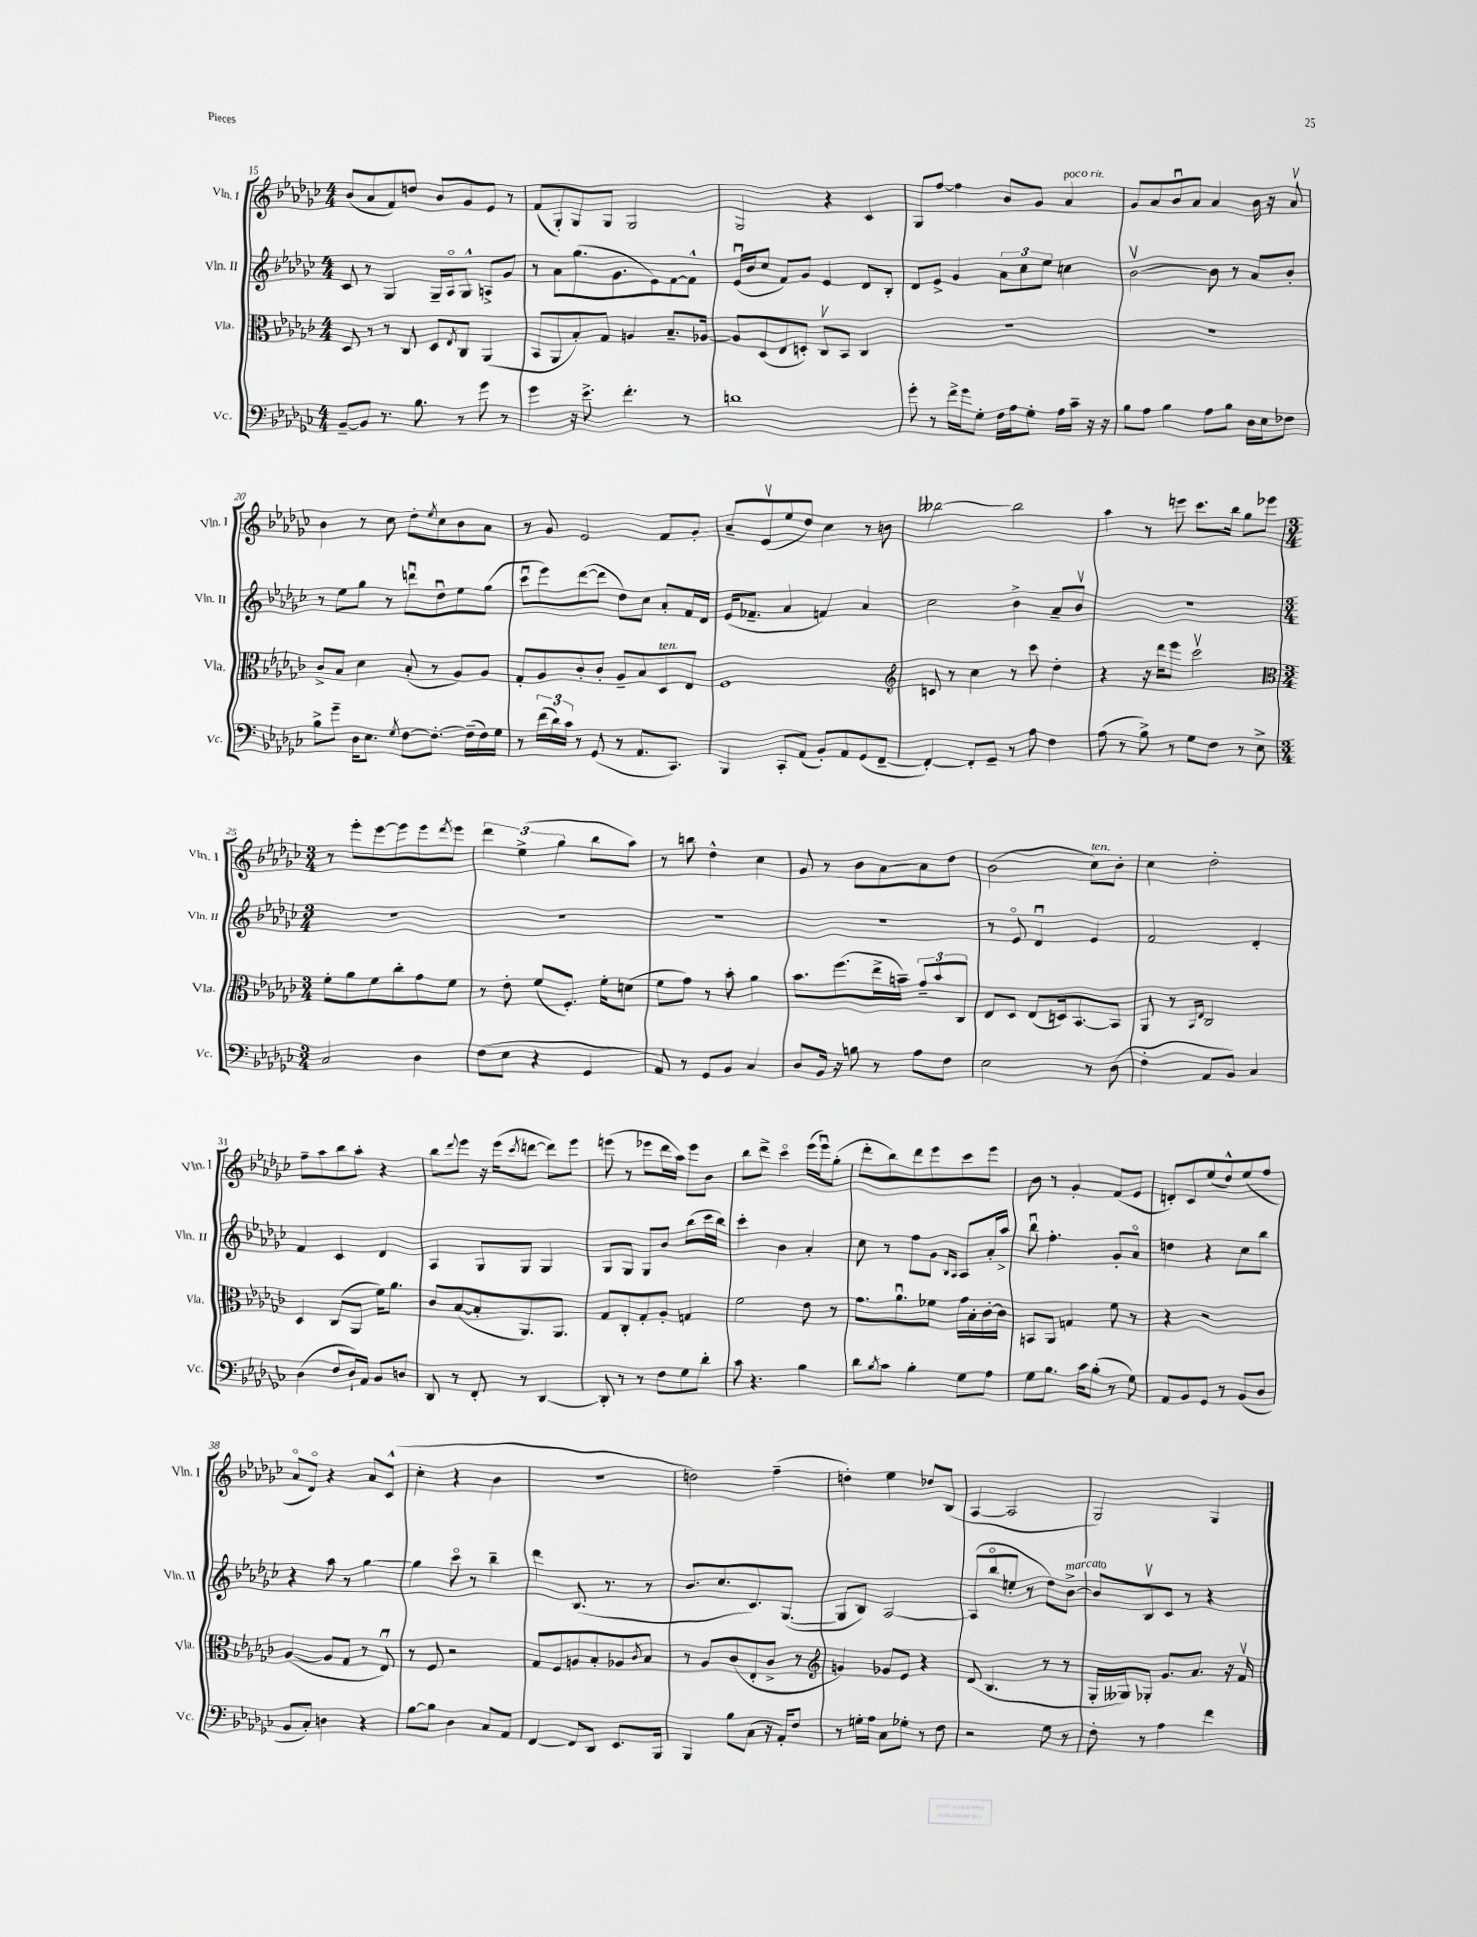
<<
\new StaffGroup <<
\new Staff = "s0" \with { instrumentName = "Vln. I" shortInstrumentName = "Vln. I" } {
    \clef treble \key ges \major \numericTimeSignature \time 4/4
    bes'8( aes'8 f'8) d''8 bes'8 ges'8 ees'8 r8 |
    f'8( ges8-.) ges8 ges8 ges2 |
    ges2 r4 ces'4 |
    ges8 f''8~ f''4 bes'8 ges'8 aes'4^\markup { \italic "poco rit." } |
    ges'8 aes'8 bes'8\downbow aes'8 aes'4 bes'16 r16 aes'8\upbow |
    bes'4 r8 ces''8 des''8-. \acciaccatura { ees''8 } ces''8 bes'8 aes'8 |
    r8 ges'8 ees'2 f'8 ges'8-. |
    aes'8-- ees'8\upbow( ees''8 des''8) ces''4 r8 b'8 |
    beses''2~ beses''2 |
    aes''4 r8 e'''8 ces'''8. bes''16 ges''8 ees'''8 |
    \numericTimeSignature \time 3/4 r8 ees'''8-. ees'''8~ ees'''8 ees'''8 \acciaccatura { des'''8 } ees'''8 |
    \tuplet 3/2 { des'''4 ees''4->( ges''4 } bes''8 aes''8) |
    r8 b''8 des''4-^ ces''4 |
    ges'8 r8 bes'8 aes'8~ aes'8 des''8 |
    bes'2( ces''8^\markup { \italic "ten." }) bes'8-. |
    ces''4 des''2-. |
    f''8-- aes''8 bes''8 aes''8-. r4 |
    bes''8 \appoggiatura { des'''8 } ees'''8 r16 ees'''16( \acciaccatura { ces'''8 } d'''8~ d'''8) ees'''8 |
    e'''8( r8 ees'''8 des'''16 aes''16) ees'''8 bes'8 |
    bes''8 des'''8-> ces'''4\flageolet ees'''16( ees'''16\downbow) ges''8-.( |
    des'''8-. bes''8) des'''8 ees'''8 ces'''8 ees'''8 |
    bes'8 r8 ges'4-. f'8( ees'8 |
    d'8-.) ces'8 ees''8( des''8-^) ees''8( f''8 |
    aes'8\flageolet des'8\flageolet) r4 aes'8 ces'8-^( |
    ces''4-. r4 bes'4 |
    R2. |
    d''2) f''4--( |
    d''4-.) ees''4 des''8 bes8( |
    aes4~ aes2 |
    ges2) ges4 \bar "|." |
}
\new Staff = "s1" \with { instrumentName = "Vln. II" shortInstrumentName = "Vln. II" } {
    \clef treble \key ges \major \numericTimeSignature \time 4/4
    ces'8 r8 ges4 ges16-- aes16\flageolet ges8-^ a8-> ges'8 |
    r8 aes'8 ges''8.( ges'8. ees'8) f'8~ f'8-^ |
    ees'16\downbow( bes'16 ces''8 f'8) ges'8 ees'4 des'8 bes8-. |
    des'8 ees'8-> ges'4 \tuplet 3/2 { aes'8 ces''8 ees''8 } c''4 |
    bes'2~\upbow bes'8 r8 aes'8 bes'8-. |
    r8 ees''8 ges''8 r8 d'''8\downbow des''8\downbow ees''8 ges''8( |
    ces'''8\downbow ees'''8) des'''8~( des'''8 des''8) ces''8 aes'8-. f'16 des'16 |
    ees'16( fes'8.-- aes'4 f'4) aes'4 |
    ces''2 bes'4-> aes'8-- bes'8\upbow |
    R1 |
    \numericTimeSignature \time 3/4 R2. |
    R2. |
    R2. |
    R2. |
    r8 ees'8\flageolet des'4\downbow ees'4 |
    f'2 des'4-. |
    f'4 ces'4 des'4 |
    aes4 ges8 ges8 ges4 |
    ges8 ges8 ges8 bes'8 bes''8( ces'''16 bes''16) |
    ces'''4-. bes'4 aes'4-. |
    ces''8 r8 f''8 ges'8 \grace { bes16 aes16 } aes8 aes'16-. aes''16-> |
    bes''8\downbow f''4.-. ges'8-. aes'8\flageolet |
    d''4 r4 ces''8 bes''8 |
    r4 aes''8 r8 ges''4~ |
    ges''4 ces'''8\flageolet r8 bes''4-- |
    des'''4 bes8.( r8. r8 |
    bes'8. ces''8. ces'8.) ges8.~( |
    ges8 bes8) aes2~ |
    aes8( bes''8\flageolet e''8-. r8 des''8) bes'8~->^\markup { \italic "marcato" } |
    bes'8 bes8\upbow ces'8 r8 r4 \bar "|." |
}
\new Staff = "s2" \with { instrumentName = "Vla." shortInstrumentName = "Vla." } {
    \clef alto \key ges \major \numericTimeSignature \time 4/4
    des8 r8 r8 ces8 des8 \acciaccatura { ees8 } ces8 aes,4( |
    bes,8 aes,8 bes8-.) ges8 a4 bes8.-- aes16~ |
    aes8 des8( ees8 d8-.) ces8\upbow bes,8 ces4 |
    R1 |
    R1 |
    ces'8-> bes8 des'4 bes8-.( r8 aes8) aes8 |
    ges8-. aes8 ces'8-. ces'8-. aes8-- bes8 des8^\markup { \italic "ten." } ees8 |
    f1 |
    \clef treble c'8 r8 ces''4 r8 ces'''8 des''4-. |
    r4 r16 des'''16 ees'''8 ces'''2\upbow |
    \numericTimeSignature \time 3/4 \clef alto f'8-. aes'8 f'8 ces''8-. ges'8 f'8 |
    r8 ees'8-. f'8( f8.-.) f'16-. d'8( |
    f'8 ges'8) r8 bes'8-. aes'4 |
    bes'8. f''8.( ees''16-> b'16--) \tuplet 3/2 { ges'8-- b'8 ces8 } |
    ees8 des8 ees8( d16) bes,8.~ bes,8 |
    aes,8 r8 \grace { bes,16 ees16 } ces2 |
    des4 ces8( aes,8 f'16) aes'8. |
    ces'8 bes8~( bes8-. aes,8.) aes,8. |
    ges8 ces8-. ges8-. aes8-. g4 |
    f'2 ees'8 r8 |
    ges'8. aes'8.\downbow fes'8 ges'16 bes16-. ces'16~-. ces'16 |
    b,8 aes,8 g4 f'8 r8 |
    r4 r2 |
    aes4~( aes8 ges8 r8 ees8\downbow) |
    r8 f8 r2 |
    ges8 f8 a8 bes8-. aes8 \acciaccatura { ces'8 } bes8 |
    r8 aes8 ces'8( ees8-. ces'8-> r8 |
    \clef treble g'4) ges'8 ees'8 r4 |
    des'8( bes4. r8 r8 |
    ges16-. geses16) ges8-. ges'8. aes'8. r16 f'16\upbow \bar "|." |
}
\new Staff = "s3" \with { instrumentName = "Vc." shortInstrumentName = "Vc." } {
    \clef bass \key ges \major \numericTimeSignature \time 4/4
    bes,8~-- bes,8 r8. bes8. r8 ges'8 r8 |
    ges'4 r16 ees'8.-> f'4.-. r8 |
    d'1 |
    ges'8-. r8 f'16-> ges'16 ges8-. f16 aes16 ges8-. aes16 ces'16-- r16 r16 |
    bes8 aes8 bes4 aes8 bes8 des16 ees16 fes8 |
    bes8-> ges'8-- des16 ees8. \acciaccatura { ges8 } f8~ f8.~-. f16--( f16) ges16 |
    r8 \tuplet 3/2 { f'16( des'16) ces'16 } r8 ges,8( r8 aes,8. ces,8.) |
    bes,,4 ces,8-. aes,8( bes,8-.) aes,8 ges,8( f,8~-- |
    f,4~-.) f,8-. ges,8-- r8 aes8 f4 |
    aes8( r8 bes8->) r8 ges8 f8 r8 ees8-> |
    \numericTimeSignature \time 3/4 ces2 des4 |
    f8( ees8 r4 ges,4 |
    aes,8) r8 ges,8 bes,8 ces4 |
    des8 bes,16 r16 b8 r8 aes8 f8 |
    ees2 r8 des8( |
    f4-. aes,8 bes,8) ces4 |
    des4( f8 des16-!) aes,16 bes,8 d8 |
    des,8 r8 f,8-. r8 des,4~ |
    des,8-. r8 r8 f8 ges8 des'8-. |
    ces'8 r4. bes4 |
    des'8 \acciaccatura { bes8 } ces'8 bes4-. ges8 aes8 |
    ges8 bes8. ces'16 bes8-.( r8 ges8) |
    aes,8 bes,8 ges,8 r8 bes,8( des8 |
    bes,8 ces8-.) d4 r4 |
    bes8~ bes8 des4 ces8 aes,8 |
    f,4~ f,8 des,8 ees,8. bes,,16 |
    bes,,4 bes8 ces8( r16 aes,16-.) f8 |
    r8 g16-. aes16 ces8 ges8-. r8 f8 |
    r2 ges8 r8 |
    f8-. r8 aes4 f'4 \bar "|." |
}
>>
>>
\layout { \context { \Score currentBarNumber = #15 } }
